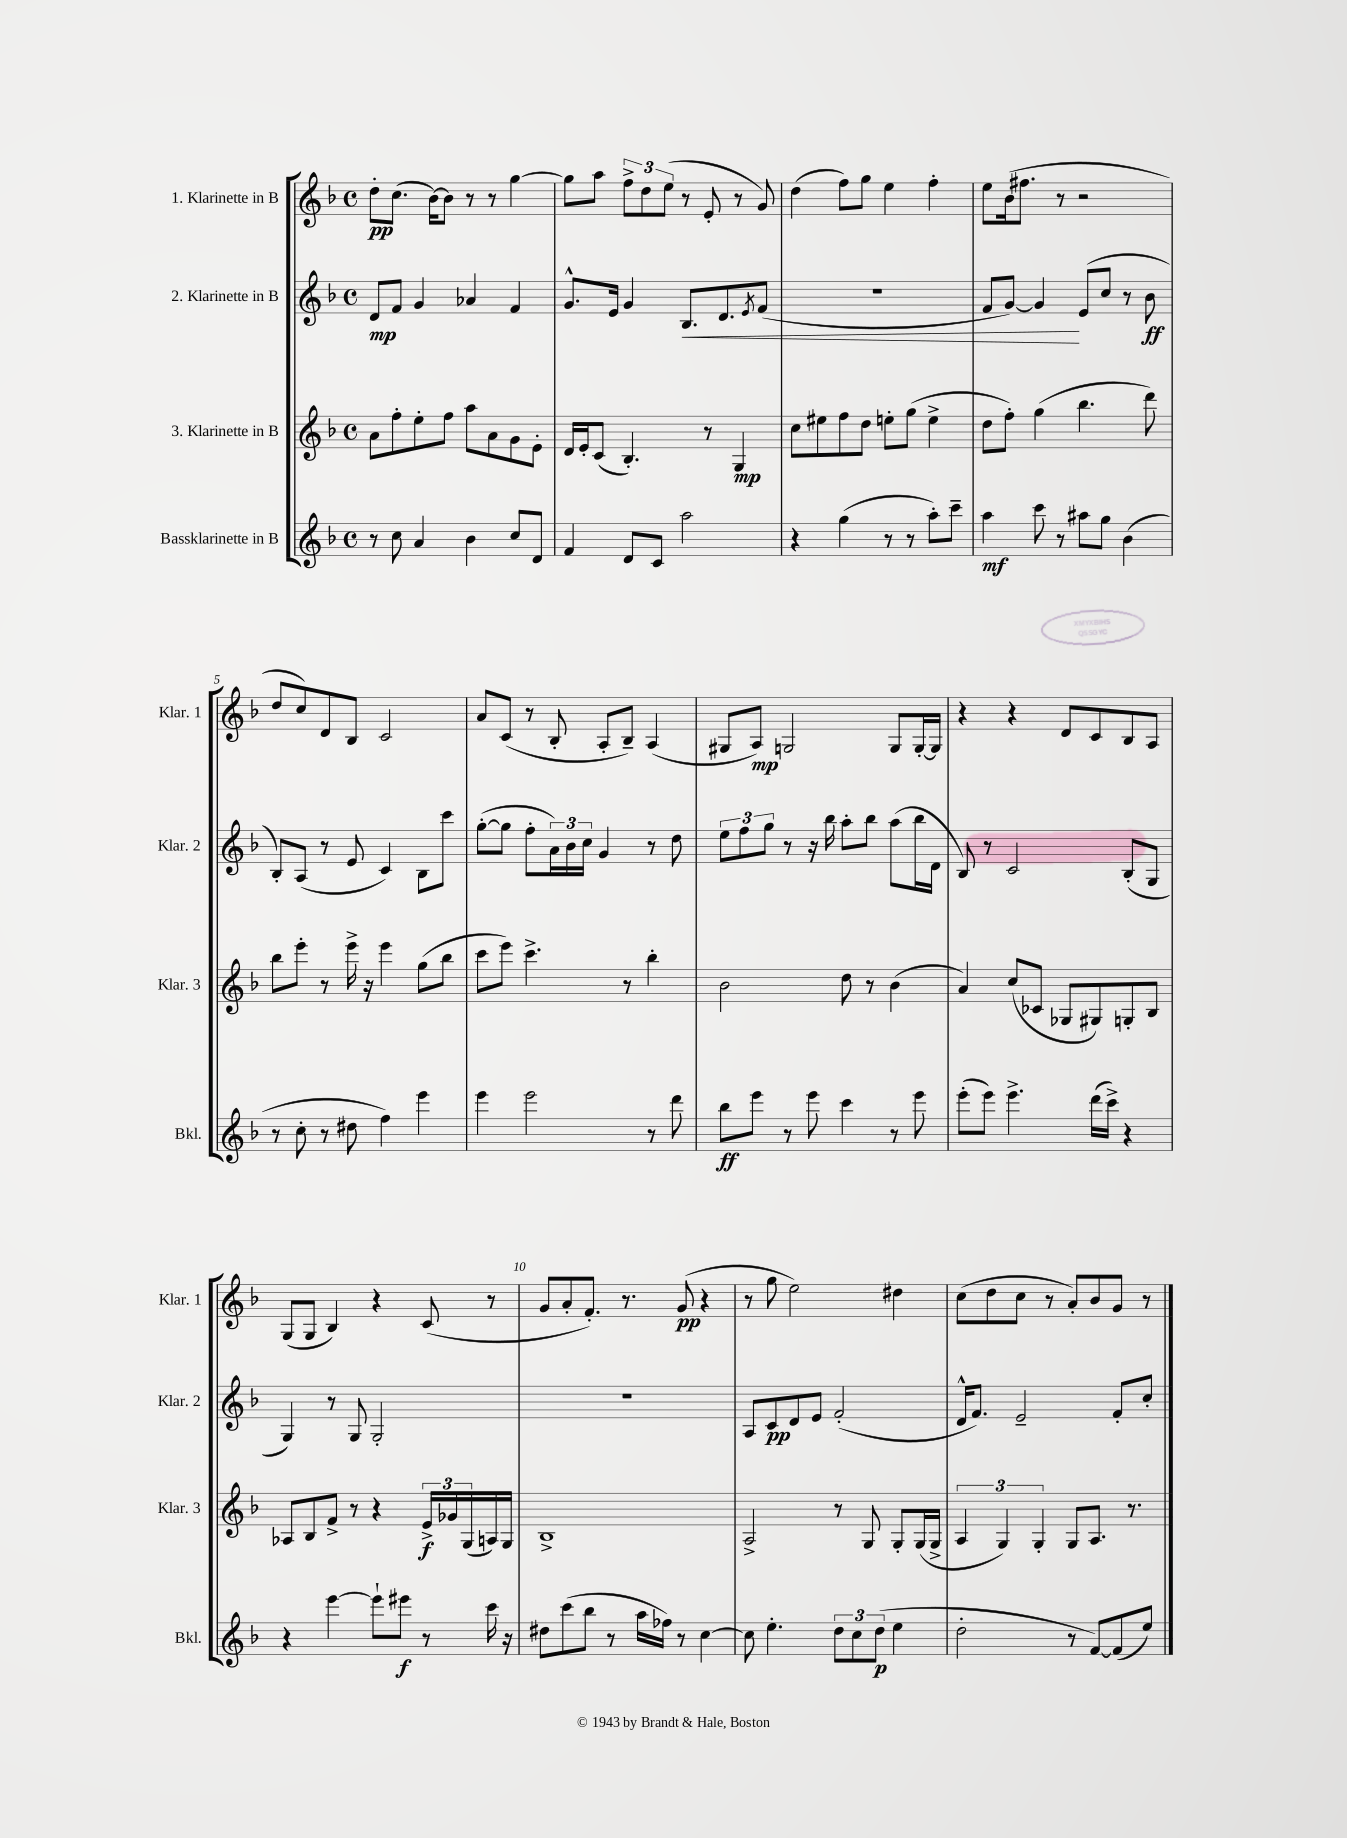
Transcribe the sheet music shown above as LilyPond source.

<<
\new StaffGroup <<
\new Staff = "s0" \with { instrumentName = "1. Klarinette in B" shortInstrumentName = "Klar. 1" } {
    \clef treble \key f \major \defaultTimeSignature \time 4/4
    d''8-.\pp c''8.( bes'16~) bes'8 r8 r8 g''4~ |
    g''8 a''8 \tuplet 3/2 { f''8-> d''8 e''8( } r8 e'8-. r8 g'8) |
    d''4( f''8) g''8 e''4 f''4-. |
    e''8 bes'16( fis''8. r8 r2 |
    d''8 c''8) d'8 bes8 c'2 |
    a'8 c'8( r8 bes8-. a8-. bes8--) a4( |
    gis8 a8\mp) g2 g8 g16~-. g16 |
    r4 r4 d'8 c'8 bes8 a8 |
    g8( g8 bes4) r4 c'8( r8 |
    g'8 a'8-. f'8.-.) r8. g'8\pp( r4 |
    r8 g''8 e''2) dis''4 |
    c''8( d''8 c''8 r8 a'8-.) bes'8 g'8 r8 \bar "|." |
}
\new Staff = "s1" \with { instrumentName = "2. Klarinette in B" shortInstrumentName = "Klar. 2" } {
    \clef treble \key f \major \defaultTimeSignature \time 4/4
    d'8\mp f'8 g'4 aes'4 f'4 |
    g'8.-^ e'16 g'4 bes8.\< d'8. \acciaccatura { e'8 } f'8( |
    R1 |
    f'8 g'8~) g'4\! e'8( c''8 r8 bes'8\ff |
    bes8-.) a8( r8 e'8 c'4) bes8 c'''8 |
    g''8~-.( g''8 f''8-. \tuplet 3/2 { a'16) bes'16 c''16 } g'4 r8 d''8 |
    \tuplet 3/2 { e''8 f''8 g''8 } r8 r16 bes''16 a''8-. bes''8 a''8( bes''16 d'16 |
    bes8) r8 c'2 bes8-.( g8 |
    g4) r8 g8 g2-. |
    R1 |
    a8 c'8\pp d'8 e'8 f'2-.( |
    d'16-^ f'8.) e'2-- f'8-. c''8-. \bar "|." |
}
\new Staff = "s2" \with { instrumentName = "3. Klarinette in B" shortInstrumentName = "Klar. 3" } {
    \clef treble \key f \major \defaultTimeSignature \time 4/4
    a'8 f''8-. e''8-. f''8 a''8 a'8 g'8 e'8-. |
    d'16 e'16-. c'8( bes4.-.) r8 g4\mp |
    c''8 eis''8 f''8 d''8 e''8-. g''8( e''4-> |
    d''8 f''8-.) g''4( bes''4. d'''8) |
    bes''8 e'''8-. r8 e'''16-> r16 e'''4 g''8( bes''8 |
    c'''8 e'''8) c'''4.-> r8 bes''4-. |
    bes'2 d''8 r8 bes'4( |
    a'4) c''8( ces'8 ges8 gis8) g8-. bes8 |
    aes8 bes8 f'8-> r8 r4 \tuplet 3/2 { e'16->\f ges'16 g16( } a16) g16 |
    bes1-> |
    a2-> r8 g8 g8-. g16( g16-> |
    \tuplet 3/2 { a4 g4) g4-. } g8 a8. r8. \bar "|." |
}
\new Staff = "s3" \with { instrumentName = "Bassklarinette in B" shortInstrumentName = "Bkl." } {
    \clef treble \key f \major \defaultTimeSignature \time 4/4
    r8 c''8 a'4 bes'4 c''8 d'8 |
    f'4 d'8 c'8 a''2 |
    r4 g''4( r8 r8 a''8-.) c'''8-- |
    a''4\mf c'''8 r8 ais''8 g''8 bes'4( |
    r8 c''8-. r8 dis''8 f''4) e'''4 |
    e'''4 e'''2 r8 d'''8 |
    bes''8\ff e'''8 r8 e'''8 c'''4 r8 e'''8 |
    e'''8-.( e'''8) e'''4.-> d'''16( c'''16->) r4 |
    r4 e'''4~ e'''8-! eis'''8\f r8 c'''16 r16 |
    dis''8 c'''8( bes''8 r8 a''16 fes''16) r8 c''4~ |
    c''8 e''4.-. \tuplet 3/2 { d''8 c''8 d''8\p( } e''4 |
    d''2-. r8 f'8~) f'8( e''8) \bar "|." |
}
>>
>>
\layout { \context { \Score \override BarNumber.break-visibility = ##(#f #t #t) barNumberVisibility = #(every-nth-bar-number-visible 5) } }
